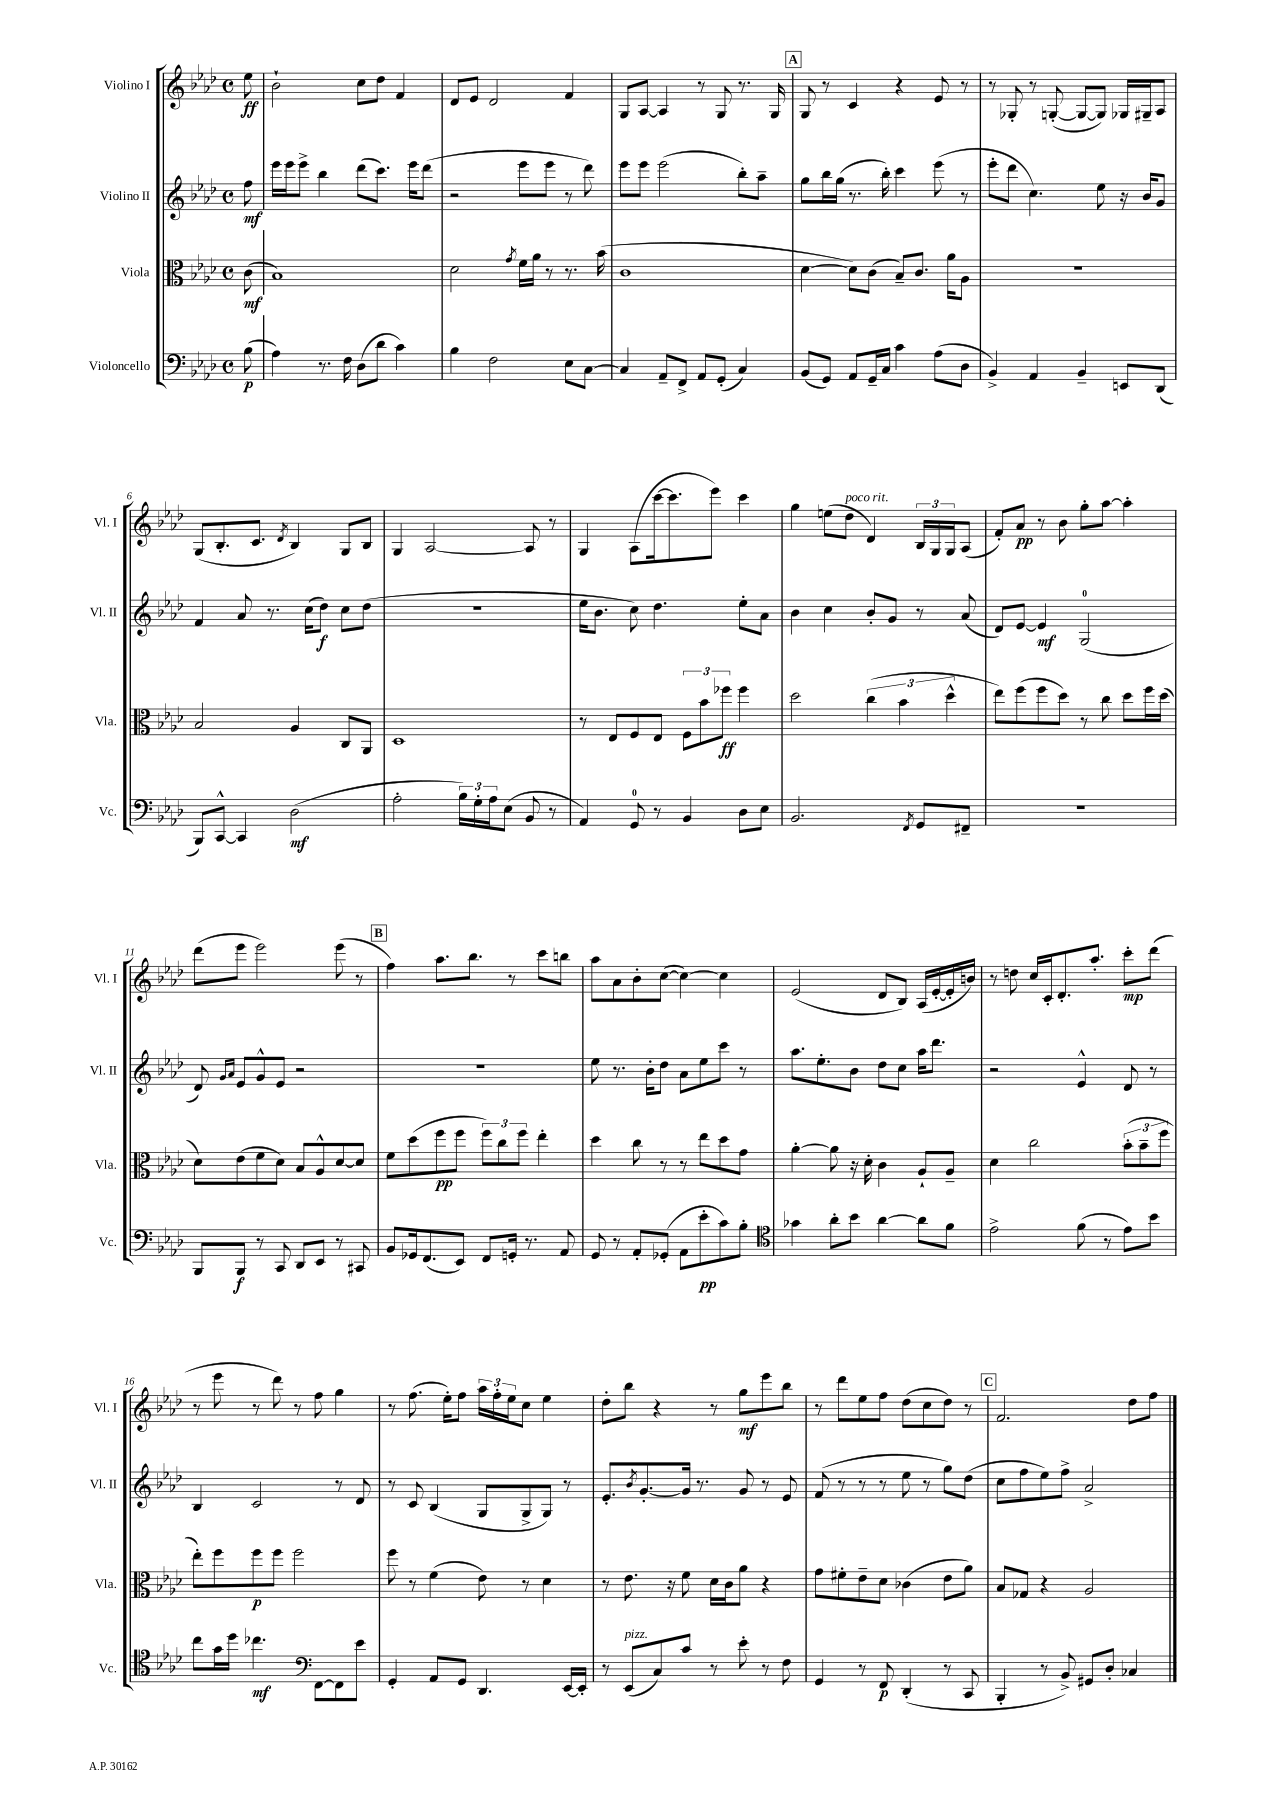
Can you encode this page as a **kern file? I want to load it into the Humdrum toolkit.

**kern	**kern	**kern	**kern
*staff4	*staff3	*staff2	*staff1
*clefF4	*clefC3	*clefG2	*clefG2
*k[b-e-a-d-]	*k[b-e-a-d-]	*k[b-e-a-d-]	*k[b-e-a-d-]
*M4/4	*M4/4	*M4/4	*M4/4
*met(c)	*met(c)	*met(c)	*met(c)
(8B-	(8c	8ff	8ee-
=	=	=	=
4A-)	1B-)	16eee-	2b-`
.	.	16eee-	.
.	.	8eee-^	.
8.r	.	4bb-	.
16F	.	.	.
(8D-	.	(8ddd-	8cc
8d-	.	8.ccc)	8dd-
4c)	.	.	4f
.	.	16eee-	.
.	.	(8ddd-	.
=	=	=	=
4B-	2d-	2r	8d-
.	.	.	8e-
2F	.	.	2d-
.	8qg	.	.
.	16f	8eee-	.
.	16a-	.	.
.	8r	8eee-	.
8E-	8.r	8r	4f
[8C	.	8ddd-)	.
.	(16b-	.	.
=	=	=	=
4C]	1c	8eee-	8G
.	.	8eee-	[8A-
8AA-~	.	(2eee-	4A-]
8FF^	.	.	.
8AA-	.	.	8r
(8GG'	.	.	8G
4C)	.	8bb-')	8.r
.	.	8aa-~	.
.	.	.	16G
=	=	=	=
(8BB-	[4d-	8gg	8G
8GG)	.	16bb-	8r
.	.	(16gg	.
8AA-	8d-])	8.r	4c
16GG~	(8c	.	.
16C	.	16bb-')	.
4c	8B-~)	4ccc	4r
.	8.c	.	.
(8A-	.	(8eee-	8e-
.	16a-	.	.
8D-	8A-	8r	8r
=	=	=	=
4BB-^)	1r	8eee-'	8r
.	.	8ddd-	8G-'
4AA-	.	4.cc)	8r
.	.	.	([8G'
4BB-~	.	.	8G_
.	.	8ee-	8G])
8EE	.	16r	16G-
.	.	16b-	16G#~
(8DD-	.	8g	8A-
=	=	=	=
8BBB-)	2B-	4f	(8G
[8CC^^	.	.	8.B-'
4CC]	.	8a-	.
.	.	.	8.c
.	.	8.r	.
.	.	.	8qd-
(2D-	4A-	.	4B-)
.	.	(16cc	.
.	.	8dd-)	.
.	8C	8cc	8G
.	8AA-	(8dd-	8B-
=	=	=	=
2A-'	1D-	1r	4G
.	.	.	[2A-
24B-)	.	.	.
24G'	.	.	.
24A-	.	.	.
(8E-	.	.	.
8BB-	.	.	8A-]
8r	.	.	8r
=	=	=	=
4AA-)	8r	16ee-	4G
.	.	8.b-	.
.	8E-	.	.
8GG	8F	8cc)	(8A-
8r	8E-	4.dd-	[16ccc
.	.	.	8.ccc]
4BB-	12F	.	.
.	12b-	.	.
.	.	.	8eee-)
.	12ff-	.	.
8D-	4ff-	8ee-'	4ccc
8E-	.	8a-	.
=	=	=	=
2.BB-	2dd-	4b-	4gg
.	.	4cc	(8ee
.	.	.	8dd-
.	(6cc	8b-'	4d-)
.	.	8g	.
.	6b-	.	.
8qFF	.	.	.
8GG	.	8r	24B-
.	.	.	24G
.	6dd-^^	.	24G
8FF#~	.	(8a-	(8A-
=	=	=	=
1r	8ee-)	8d-)	8f')
.	(8ff	[8e-	8a-
.	8ff	4e-]	8r
.	8dd-)	.	8b-
.	8r	(2G	8gg'
.	8cc	.	[8aa-
.	8dd-	.	4aa-']
.	16ff	.	.
.	(16dd-	.	.
=	=	=	=
8BBB-	8d-)	8d-)	(8ddd-
.	.	16qqg	.
.	.	16qqa-	.
8BBB-	(8e-	8e-	8eee-
8r	8f	8g^^	2eee-)
8CC	8d-)	8e-	.
8DD-	8B-	2r	.
8EE-	8A-^^	.	.
8r	[8d-	.	(8eee-
8CC#	8d-]	.	8r
=	=	=	=
8BB-	8f	1r	4ff)
16GG-	(8dd-	.	.
(8.FF	.	.	.
.	8ff	.	8.aa-
8EE-)	8ff	.	.
.	.	.	8.bb-
8FF	12ff)	.	.
.	12cc	.	.
16GG'	.	.	8r
.	12ff	.	.
8.r	.	.	.
.	4ee-'	.	8ccc
8AA-	.	.	8bb
=	=	=	=
8GG	4dd-	8ee-	8aa-
8r	.	8.r	8a-
8AA-'	8cc	.	8b-'
.	.	16b-'	.
(8GG-'	8r	8dd-	([8cc
8AA-	8r	8a-	4cc_)
8e-'	8ee-	8ee-	.
8c)	8dd-	8ccc	4cc]
8B-'	8g	8r	.
=	=	=	=
*clefC4	*	*	*
4g-	[4a-'	8.aa-	(2e-
.	.	8.ee-'	.
8a-'	8a-]	.	.
8b-	16r	8b-	.
.	16d-'	.	.
[4a-	4c	8dd-	8d-
.	.	8cc	8B-)
8a-]	8A-`	16aa-	(16A-
.	.	8.ddd-	[16e-'
8f	8A-~	.	16e-']
.	.	.	16b)
=	=	=	=
2e-^	4d-	2r	8r
.	.	.	8dd
.	2cc	.	16cc
.	.	.	16c'
.	.	.	8.d-'
(8f	.	4e-^^	.
.	.	.	8.aa-'
8r	.	.	.
8e-)	(12b-'	8d-	8ccc'
.	12b-~	.	.
8b-	.	8r	(8ddd-
.	12ff	.	.
=	=	=	=
8cc	8ee-')	4B-	8r
16g	8ff	.	8eee-
16dd-	.	.	.
4.cc-	8ff	2c	8r
.	8ff	.	8ddd-)
.	2ff	.	8r
*clefF4	*	*	*
[8FF	.	.	8ff
8FF]	.	8r	4gg
8e-	.	8d-	.
=	=	=	=
4GG'	8ff	8r	8r
.	8r	8c	(8.ff
8AA-	(4f	(4B-	.
.	.	.	16ee-')
8GG	.	.	8ff
4.DD-	8e-)	8G	24aa-
.	.	.	24ff'
.	.	.	24ee-
.	8r	8G^	8cc
.	4d-	8G)	4ee-
[16EE-	.	8r	.
16EE-']	.	.	.
=	=	=	=
8r	8r	8.e-'	8dd-'
(8EE-	8.e-	.	8bb-
.	.	8qb-	.
.	.	[8.g'	.
8C)	.	.	4r
.	16r	.	.
8c	8f	16g]	.
.	.	8.r	.
8r	16d-	.	8r
.	16c	.	.
8e-'	8a-	8g	8gg
8r	4r	8r	8eee-
8F	.	8e-	8bb-
=	=	=	=
4GG	8g	(8f	8r
.	8f#'	8r	8ddd-
8r	8e-~	8r	8ee-
8FF	8d-	8r	8ff
(4DD-'	(4c-	8ee-	(8dd-
.	.	8r	8cc
8r	8e-	8gg)	8dd-)
8CC	8a-)	(8dd-	8r
=	=	=	=
4BBB-'	8B-	8cc	2.f
.	8G-	8ff	.
8r	4r	8ee-)	.
8BB-^)	.	8ff^	.
8GG#	2A-	2a-^	.
8D-'	.	.	.
4C-	.	.	8dd-
.	.	.	8ff
==	==	==	==
*-	*-	*-	*-
